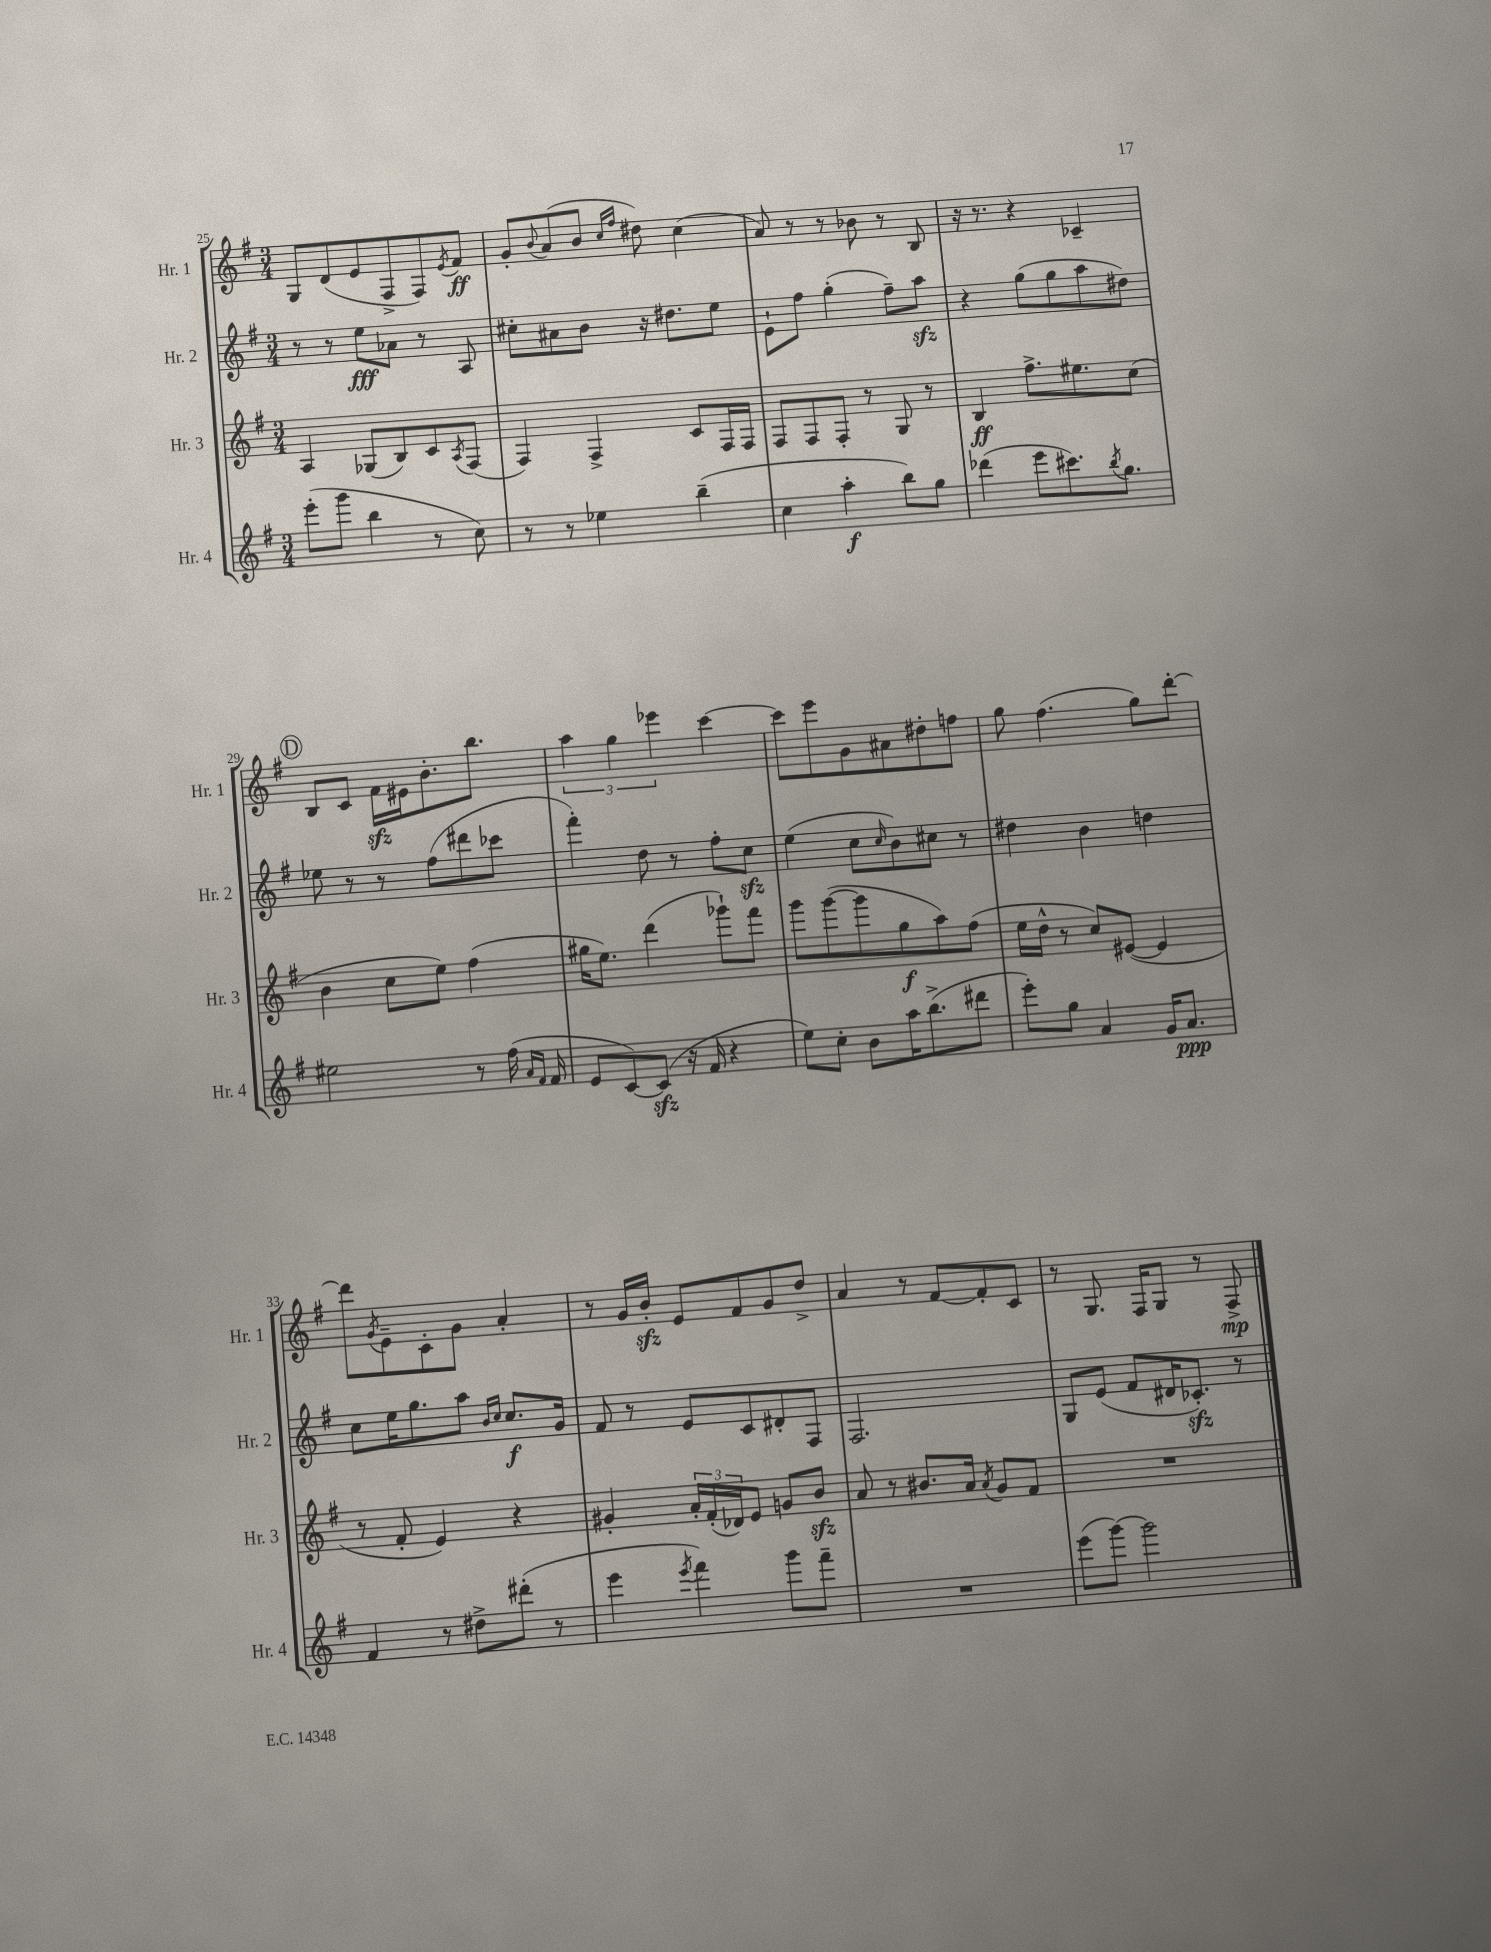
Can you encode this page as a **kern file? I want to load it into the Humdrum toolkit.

**kern	**kern	**kern	**kern
*staff4	*staff3	*staff2	*staff1
*clefG2	*clefG2	*clefG2	*clefG2
*k[f#]	*k[f#]	*k[f#]	*k[f#]
*M3/4	*M3/4	*M3/4	*M3/4
(8eee'	4A	8r	8G
8ggg	.	8r	(8d
4bb	(8G-	8ee	8e
.	8B)	8a-	8F#^
8r	8c	8r	8F#)
.	8qA	.	8qe
8cc)	(8F#	8A	8f#
=	=	=	=
8r	4F#)	8cc#'	8g'
.	.	.	8qqb
8r	.	8a#	(8a
4ee-	4F#^	8b	8b
.	.	.	16qqcc
.	.	.	16qqff#
.	.	16r	8dd#)
.	.	8.dd#	.
(4bb~	8c	.	(4cc
.	16F#	8ee	.
.	16F#	.	.
=	=	=	=
4cc	8F#	8e`	8a)
.	8F#	8ff#	8r
4aa'	8F#'	(4gg'	8r
.	8r	.	8b-
8bb)	8G	8ff#~)	8r
8gg	8r	8aa	8B
=	=	=	=
(4ddd-	4B	4r	16r
.	.	.	8.r
8eee	8.ff#^	(8gg	4r
8.ccc#)	.	8gg	.
.	8.ee#	.	.
.	.	8aa	4c-~
8qbb	.	.	.
8.gg	.	.	.
.	(8cc	8dd#)	.
=	=	=	=
2ee#	4b	8ee-	8B
.	.	8r	8c
.	8cc	8r	16f#
.	.	.	16e#
.	8ee)	(8ff#	8.b'
8r	(4ff#	8ddd#	.
.	.	.	8.bb
(16ff#	.	8ccc-	.
16qqa	.	.	.
16qqf#	.	.	.
16f#	.	.	.
=	=	=	=
8e	16gg#	4fff#')	6aa
.	8.ee)	.	.
[8c)	.	.	.
.	.	.	6gg
(8c]	(4ddd	8dd	.
.	.	.	6eee-
16r	.	8r	.
16f#	.	.	.
4r	8ggg-`)	8ff#'	[4ccc
.	8fff#	8cc	.
=	=	=	=
8ee)	8ggg	(4ee	8ccc]
8cc'	([8ggg	.	8eee
8b	8ggg]	8cc	8g
.	.	16qqcc	.
16aa	8gg	8b)	8a#
(8.bb^	.	.	.
.	8aa)	8cc#	8dd#'
8ddd#	(8ff#	8r	8ff
=	=	=	=
8eee')	16ee	4dd#	8gg
.	16dd^^	.	.
8gg	8r	.	(4.ff#
4a	8cc)	4b	.
.	([8e#	.	.
16g	4e#]	4dd	8gg)
8.a	.	.	.
.	.	.	[8ddd'
=	=	=	=
4f#	8r	8cc	8ddd]
.	.	.	8qg
.	8f#'	16ee	8e~
.	.	8.gg	.
8r	4e)	.	8c'
8dd#^	.	8aa	8g
.	.	16qqb	.
.	.	16qqcc	.
(8ddd#'	4r	8.cc	4a'
8r	.	.	.
.	.	16g	.
=	=	=	=
4eee	4g#'	8f#	8r
.	.	8r	16g
.	.	.	16b'
8qeee	.	.	.
4fff#)	24a'	8e	8e
.	(24f#'	.	.
.	24d-)	.	.
.	8e	8c	8f#
8ggg	8g	8d#'	8g
8fff#~	8b	8F#	8dd^
=	=	=	=
2.r	8a	2.F#	4a
.	8r	.	.
.	8.b#	.	8r
.	.	.	[8f#
.	16a	.	.
.	8qa	.	.
.	8g	.	8f#']
.	8f#	.	8c
=	=	=	=
(8eee	2.r	8G	8r
[8ggg)	.	(8e	8.G
2ggg]	.	8f#	.
.	.	.	16F#
.	.	16d#	8G
.	.	8.c-')	.
.	.	.	8r
.	.	8r	8F#^
==	==	==	==
*-	*-	*-	*-
